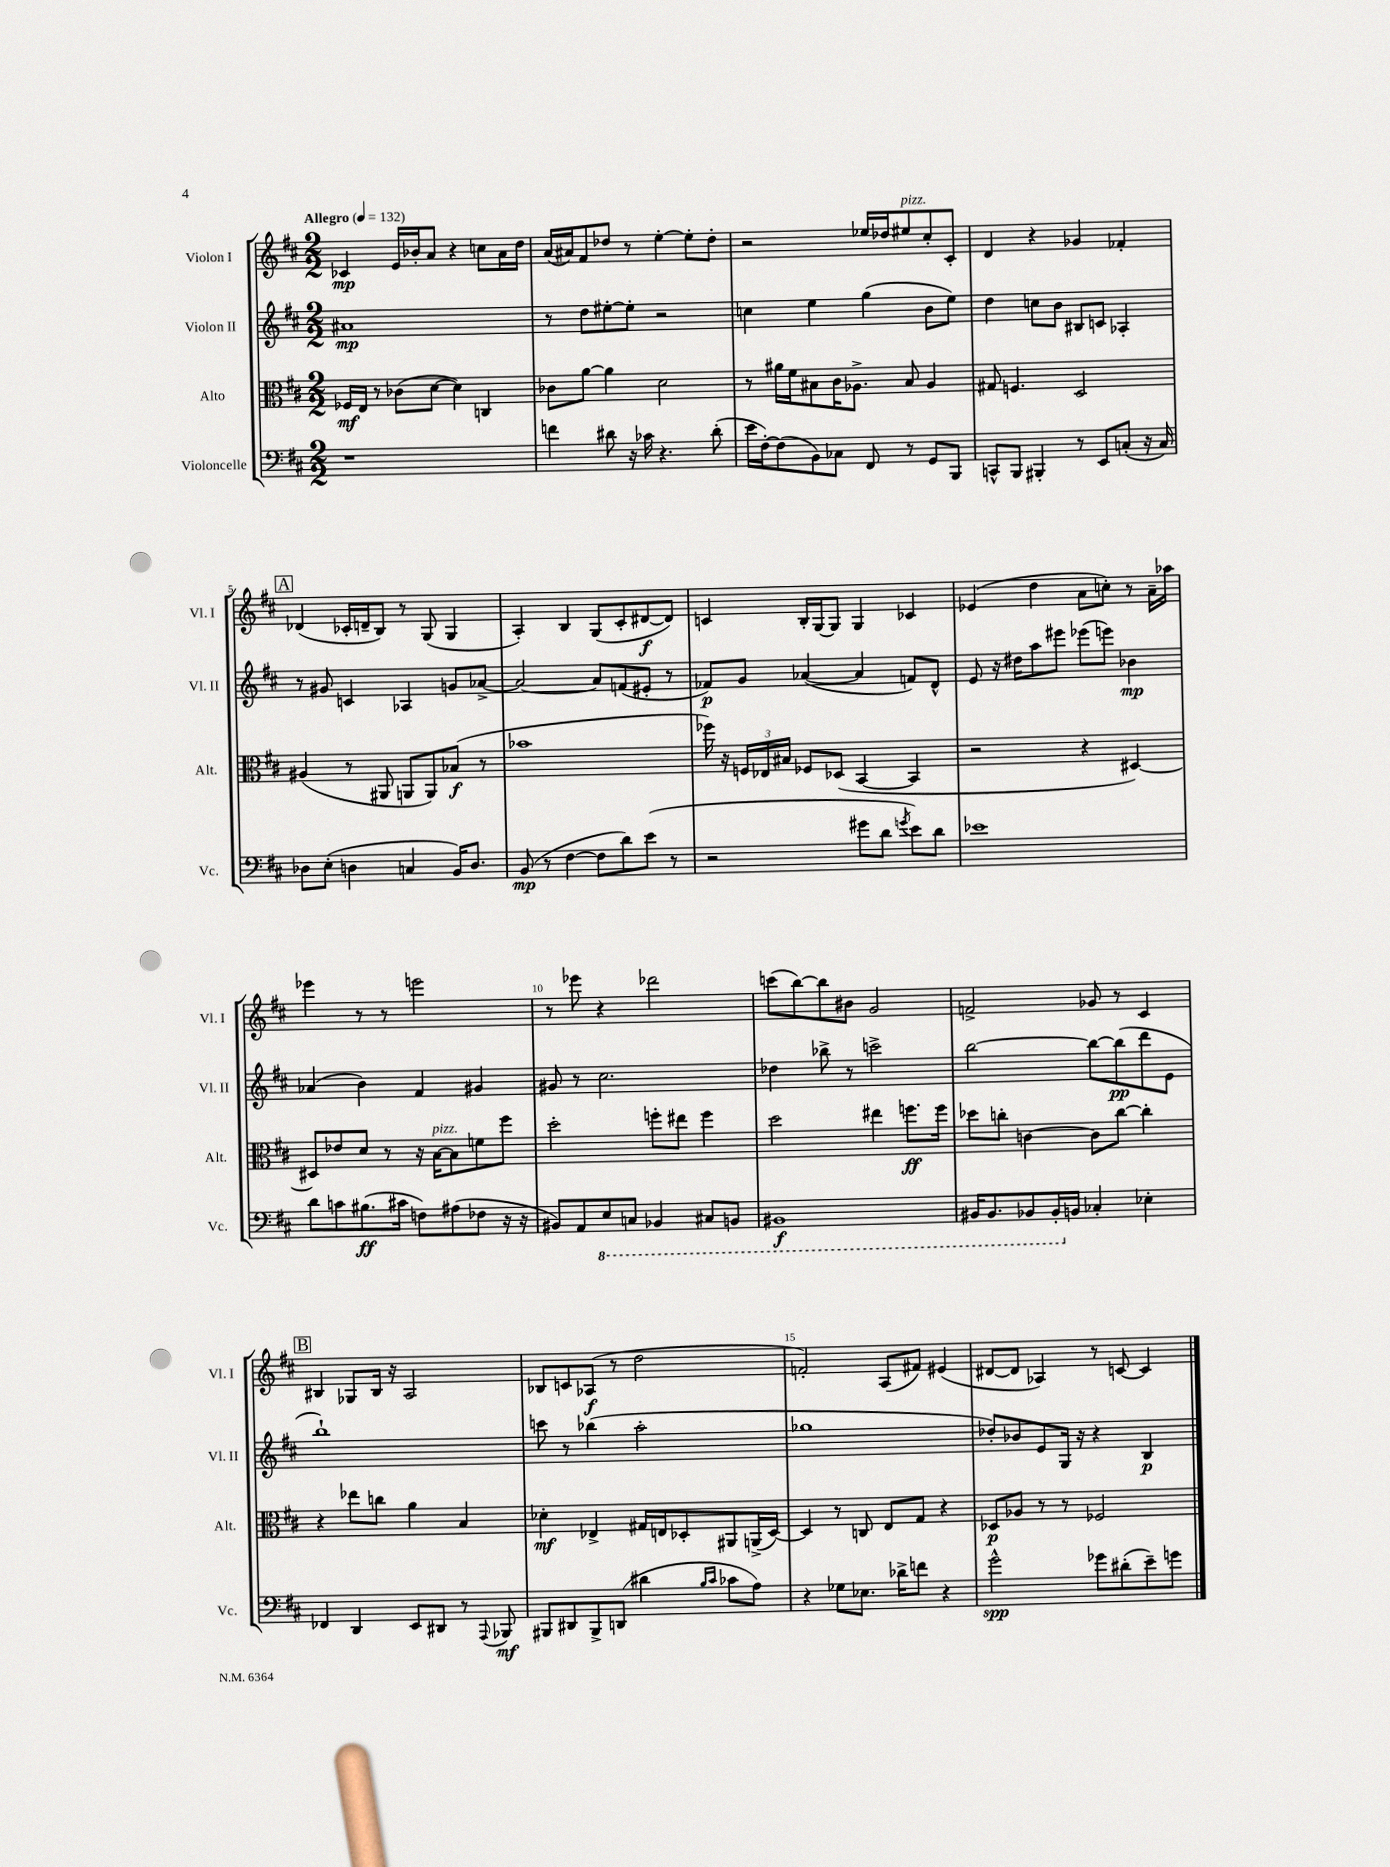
<<
\new StaffGroup <<
\new Staff = "s0" \with { instrumentName = "Violon I" shortInstrumentName = "Vl. I" } {
    \clef treble \key d \major \numericTimeSignature \time 2/2 \tempo "Allegro" 4 = 132
    \autoBeamOff ces'4\mp e'16[ bes'16-. a'8] r4 c''8[ a'16 d''16] |
    a'16[( ais'16) fis'8 des''8] r8 e''4~-. e''8[-. des''8]-. |
    r2 ees''16[ des''16 eis''8^\markup { \italic "pizz." } cis''8-. cis'8]-. |
    d'4 r4 ges'4 fes'4-. |
    \mark \markup { \box "A" } des'4( ces'16[-. d'16-- b8]) r8 g8( g4 |
    a4-.) b4 g8[( cis'8-. dis'8~\f dis'8]) |
    c'4 b16[-. g16~ g8] g4 ces'4 |
    ees'4( d''4 a'8[ c''8]-.) r8 a'16[-- aes''16] |
    ees'''4 r8 r8 e'''2 |
    r8 ees'''8 r4 des'''2 |
    c'''8[( b''8~) b''8 bis'8] g'2 |
    f'2-> ges'8 r8 cis'4 |
    \mark \markup { \box "B" } bis4 ges8[ bis16] r16 a2 |
    bes8[ c'8 aes8]\f( r8 d''2 |
    f'2-.) a8[( fis'8]) eis'4( |
    dis'8[~ dis'8] aes4) r8 c'8~ c'4 \bar "|." |
}
\new Staff = "s1" \with { instrumentName = "Violon II" shortInstrumentName = "Vl. II" } {
    \clef treble \key d \major \numericTimeSignature \time 2/2
    \autoBeamOff ais'1\mp |
    r8 d''8[ eis''8~-. eis''8]-. r2 |
    c''4 e''4 g''4( b'8[ e''8]) |
    d''4 c''8[ b'8] bis8[ c'8] aes4-. |
    \mark \markup { \box "A" } r8 gis'8 c'4 aes4 g'8[ aes'8]~-> |
    aes'2~ aes'8[ f'8( eis'8]-. r8 |
    fes'8[\p) g'8] aes'4~( aes'4 f'8[) d'8]-^ |
    e'8 r16 dis''16[ a''8 eis'''8] ees'''8[( e'''8]) bes'4\mp |
    aes'4( b'4) fis'4 gis'4 |
    gis'8 r8 cis''2. |
    des''4 bes''8-> r8 c'''2-> |
    b''2~ b''8[~ b''8\pp( d'''8 e'8] |
    \mark \markup { \box "B" } b''1-!) |
    c'''8 r8 bes''4( a''2-. |
    ges''1 |
    des''8[-.) bes'8 e'8 g16] r16 r4 b4\p \bar "|." |
}
\new Staff = "s2" \with { instrumentName = "Alto" shortInstrumentName = "Alt." } {
    \clef alto \key d \major \numericTimeSignature \time 2/2
    \autoBeamOff fes16[\mf e16] r8 ces'8[( d'8]~ d'4) c4 |
    ces'8[ a'8]~ a'4 d'2 |
    r8 ais'16[ fis'16 bis8 cis'16 aes8.]-> bis8 aes4 |
    gis8 f4. d2 |
    \mark \markup { \box "A" } ais4( r8 ais,8 a,8[ a,8) bes8]\f( r8 |
    bes'1 |
    fes''16) r16 \tuplet 3/2 { f16[ ees16 bis16] } fes8[ des8]( b,4~ b,4 |
    r2 r4 dis4~) |
    dis8[ ees'8 d'8] r8 r16 b16[~^\markup { \italic "pizz." } b8 f'8 fis''8] |
    d''2-. f''8[-. eis''8] f''4 |
    d''2 eis''4 f''8.[\ff f''16] |
    des''8[ c''8]-. c'4~ c'8[ c''8]~ c''4-. |
    \mark \markup { \box "B" } r4 ees''8[ c''8] a'4 b4 |
    des'4-.\mf ees4-> gis16[ e16 des8-. ais,8 a,16->( des16]~) |
    des4 r8 c8 e8[ g8] r4 |
    des8[\p aes8] r8 r8 fes2 \bar "|." |
}
\new Staff = "s3" \with { instrumentName = "Violoncelle" shortInstrumentName = "Vc." } {
    \clef bass \key d \major \numericTimeSignature \time 2/2
    \autoBeamOff r1 |
    f'4 dis'8 r16 ces'16 r4. dis'8-.( |
    e'16[ fis16~-.) fis8( b,8) ces8] fis,8 r8 g,8[ b,,8] |
    c,8[-^ b,,8] bis,,4-. r8 e,8[ c8]-.( r16 c16) |
    \mark \markup { \box "A" } des8[ e8]-.( d4 c4 b,16[) d8.] |
    b,8\mp( r8 fis4~ fis8[ d'8) e'8]( r8 |
    r2 gis'8[ d'8] \acciaccatura { g'8 } e'8[) d'8] |
    ees'1 |
    d'8[ c'8 bis8.\ff( cis'16] f8[) ais8( fes8] r16 r16 |
    bis,8[) a,8 \ottava #-1 e,8 c,8] bes,,4 cis,8[ b,,8] |
    bis,,1\f |
    bis,,16[ bis,,8. bes,,8 bes,,16-. \ottava #0 b,!16] ces4-. ees4-. |
    \mark \markup { \box "B" } fes,4 d,4 e,8[ dis,8] r8 \appoggiatura { a,,8 } bes,,8\mf |
    bis,,8[ dis,8 bis,,8-> d,8]( dis'4 \grace { b16[ cis'16] } ces'8[ a8]) |
    r4 ges8[ ees8.] des'16[-> f'8] r4 |
    g'2-^\spp ges'8[ dis'8-.( e'8--) g'8] \bar "|." |
}
>>
>>
\layout { \context { \Score \override BarNumber.break-visibility = ##(#f #t #t) barNumberVisibility = #(every-nth-bar-number-visible 5) } }
